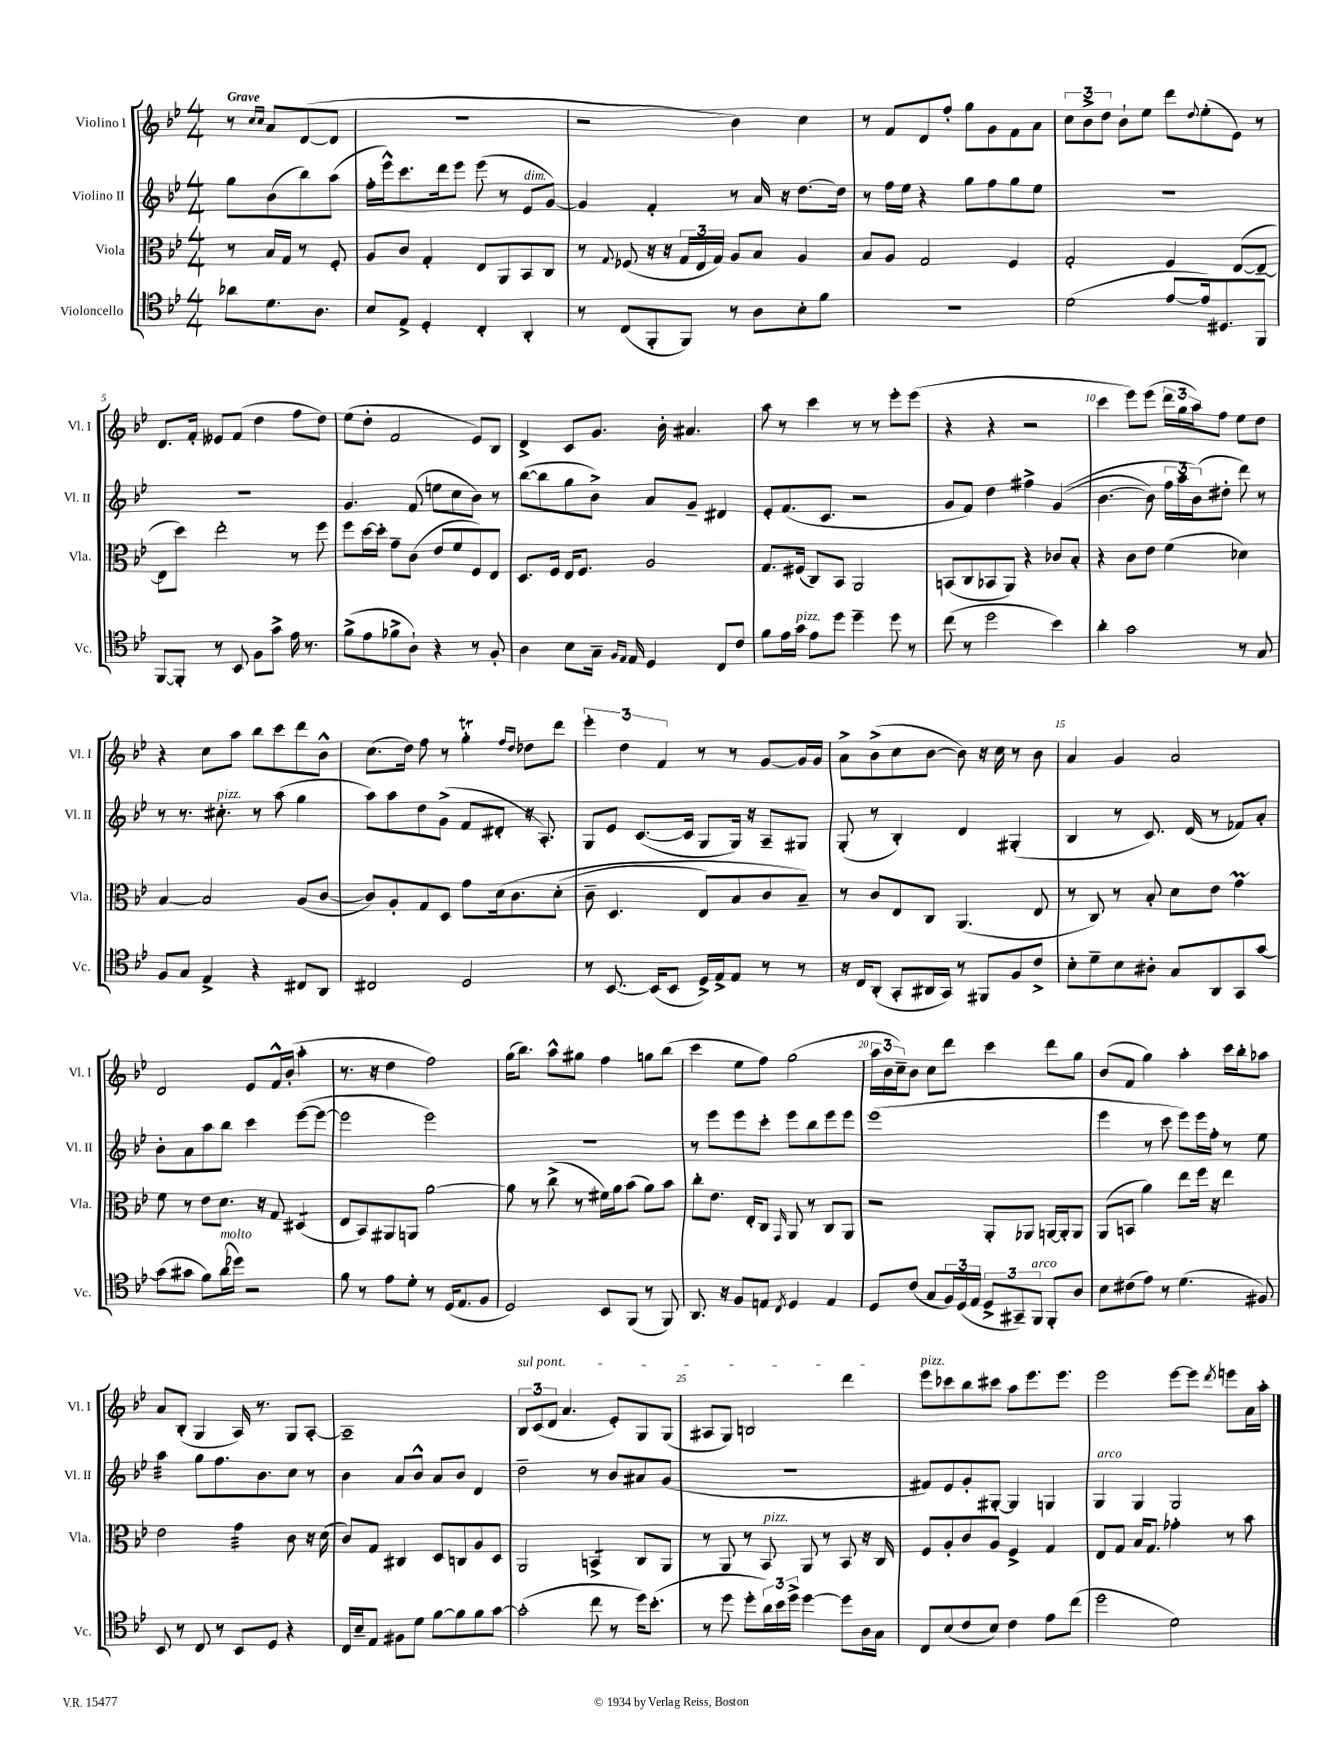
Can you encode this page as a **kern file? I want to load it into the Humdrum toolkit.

**kern	**kern	**kern	**kern
*staff4	*staff3	*staff2	*staff1
*clefC4	*clefC3	*clefG2	*clefG2
*k[b-e-]	*k[b-e-]	*k[b-e-]	*k[b-e-]
*M4/4	*M4/4	*M4/4	*M4/4
8a-\L	8r	8gg\L	8r
.	.	.	16qqcc/LL
.	.	.	16qqcc/JJ
8.d\	16B-/LL	(8b-\	8a/L
.	16G/JJ	.	.
.	8r	8bb-\)	([8d/
8.A\J	.	.	.
.	8F'/	(8aa\J	8d/]J
=	=	=	=
8B-/L	8A/L	16ff'\LL	1r
.	.	16eee-^^\J)	.
8E-^/J	8c/J	8.ccc\	.
4D'/	4G'/	.	.
.	.	16ddd\k	.
.	.	8eee-\J	.
4C'/	8E-/L	(8eee-\	.
.	8AA/	8r	.
4AA'/	8BB-/	8e-/L	.
.	8C/J	[8g/J)	.
=	=	=	=
8r	8r	4g/]	2r
.	8qqG/	.	.
(8C/L	(8F-/	.	.
8FF'/	16r	4f'/	.
.	16r	.	.
8FF/J)	24G/LL	.	.
.	24E-/	.	.
.	24G/JJ)	.	.
8r	8A/L	8r	4b-\)
8A\L	8B-/J	16a/	.
.	.	16r	.
8B-'\	4A/	[8.dd\L	4cc\
8f\J	.	.	.
.	.	16dd\]Jk	.
=	=	=	=
1r	8B-/L	8r	8r
.	8A/J	16ff\LL	8f/L
.	.	16ee-\JJ	.
.	2G/	4r	8d/
.	.	.	8ff'/J
.	.	8gg\L	8gg\L
.	.	8ff\	8g\
.	4F/	8gg\	8f\
.	.	8ee-\J	8a\J
=	=	=	=
(2d\	2G'/	1r	12cc\L
.	.	.	12b-^\
.	.	.	12dd\J
.	.	.	8b-`\L
.	.	.	8ee-\J
[8e-/L	4F/	.	8ddd\L
.	.	.	8qqdd/
16e-/]k)	.	.	(8ee-'\
8.D#/	.	.	.
.	([8E-/L	.	8e-\J)
8FF/J	8E-~/_J	.	8r
=	=	=	=
[8FF/L	8E-\]L	1r	8.d/L
8FF'/]J	8dd\J)	.	.
.	.	.	16f'/Jk
8r	2ee-'\	.	8e--/L
8BB-/	.	.	(8f/J
8F\L	.	.	4dd\
8g^\J	.	.	.
16e-\	8r	.	8ff\L
8.r	.	.	.
.	8ff\	.	8dd\J)
=	=	=	=
(8f^\L	8ff\L	4.g/	(8ee-\L
8e-\	[16dd\L	.	8dd'\J
.	16dd'\]JJ	.	.
8f-^\	8g~\L	.	2f/
8A`\J)	(8c\J	(8f/	.
4r	8e-/L	8ee\L	.
.	8f/	8cc\	.
8r	8F/)	8b-\J)	8e-/L)
8F'/	8E-/J	8r	8B-/J
=	=	=	=
4A\	8.D/L	([8bb-\L	4d^/
.	.	8bb-\]	.
.	16F/Jk	.	.
8B-\L	16E-/LK	8gg\	8c/L
.	8.F/J	.	.
16G~\Jk	.	8b-^\J)	8.g/J
16qqF/LL	.	.	.
16qqE-/JJ	.	.	.
16E-/	.	.	.
4D/	2A/	8a/L	.
.	.	.	16b-'\
.	.	8g~/J	4.a#/
8C/L	.	4d#/	.
8c/J	.	.	.
=	=	=	=
8f\L	8.G/L	8e-'/L	8aa\
16e-\L	.	(8.f/	8r
16g\JJ	(16F#/Jk	.	.
8e-\L	8C/L)	.	4ccc\
.	.	8.c/J	.
8dd\J	8BB-/J	.	.
4dd~\	2AA/	2r	8r
.	.	.	8r
8dd\	.	.	8eee-'\L
8r	.	.	(8eee-\J
=	=	=	=
(8cc\	(8BB/L	8g/L	4r
8r	8C/	8f/J)	.
2dd\	8BB-/	4dd\	4r
.	8AA/J)	.	.
.	4r	4ff#^\	2r
4b-\)	8c-/L	&((4g/	.
.	8B-'/J	.	.
=	=	=	=
4a'\	4r	[4.b-\	4ccc\
2g\	8c\L	.	8eee-\L)
.	8e-\J	8b-\])	(8eee-\J
.	(4f\	24ff\LL	24ddd\LL
.	.	24aa\	24gg\
.	.	(24b-\J&)	24aa\J)
.	.	8dd#'\J	8ff\J
8r	4d-\)	8ddd\)	8ee-\L
8G/	.	8r	8dd\J
=	=	=	=
8F/L	[4B-/	8r	4r
8G/J	.	8.r	.
4E-^/	2B-/]	.	8cc\L
.	.	8.cc#'\	.
.	.	.	8aa\J
4r	.	8r	8bb-\L
.	.	(8aa\	8ccc\
8C#/L	(8A/L	4gg\	8ddd\
8AA/J	[8c/J	.	8b-^^\J
=	=	=	=
2C#/	8c/]L)	8aa\L)	(8.cc\L
.	8A'/	8aa\	.
.	.	.	16dd\Jk)
.	8G/	8dd\	8ff\
.	8D/J	(8g^\J	8r
2D/	8g\L	8f/L	4gg'\
.	&(16d\k	8d#'/J	.
.	8.c\	.	.
.	.	.	16qqff/LL
.	.	.	16qqdd/JJ
.	.	16r	8dd-\L
.	.	8.A'/)	.
.	(8d'\J	.	8ddd\J
=	=	=	=
8r	8c~\	8G/L	6eee-'\
[8.BB-/	4.D/	8e-/J	.
.	.	.	6dd\
.	.	([8.c/L	.
(16BB-/]LK	.	.	.
.	.	.	6f/
8BB-/J	.	.	.
.	.	16c/]Jk	.
16D^/LL)	8E-/L)	8G/L	8r
16E-^/J	.	.	.
8E-/J	8B-/	16G/Jk)	8r
.	.	16r	.
8r	8c/	8A~/L	[8g/L
8r	8B-~/J&)	8G#/J	16g/]L
.	.	.	16g/JJ
=	=	=	=
16r	8r	(8G'/	8a^\L
16C/LK	.	.	.
(8AA'/J	8c/L	8r	(8b-^\
8GG'/L	8E-/	4B-'/)	8cc\
16AA#/L	8C/J	.	[8b-\J
16GG/JJ)	.	.	.
8r	(4.AA/	4d/	8b-\])
8FF#/L	.	.	16r
.	.	.	16cc\
8F/	.	(4G#'/	8r
8c^/J	8E-/	.	8b-\
=	=	=	=
8B-'\L	8r	4B-/	4a/
8d~\	8C/)	.	.
8B-\	8r	8r	4g/
8A#'\J	8B-'/	8.c/)	.
8G/L	8d\L	.	2a/
.	.	(16d/	.
8AA/	8e-\J	8r	.
8GG/	4g\	8f-/L)	.
[8g/J	.	8a'/J	.
=	=	=	=
(8g\]L	8f\	8b-'\L	2d/
8g#\J	8r	8a\	.
8f\L)	8e-\L	8aa\	.
(16a\L	8.d\J	8bb-\J	.
16dd-\JJ)	.	.	.
2r	.	4ccc\	8e-/L
.	16r	.	.
.	8G/	.	16f^^/L
.	.	.	(16b-'/JJ
.	(4D#/	([8eee-\L	4aa'\
.	.	8eee-\_J	.
=	=	=	=
8f\	8E-/L	2eee-\]	8.r
8r	8BB-/)	.	.
.	.	.	16r
8e-\L	8AA#/	.	4dd\
8d'\J	8AA/J	.	.
8r	[2a\	2eee-\)	2ff\)
(16D/LK	.	.	.
8.E-/	.	.	.
8F/J	.	.	.
=	=	=	=
2D/)	8a\]	1r	(16gg\LK
.	.	.	8.bb-\J)
.	8r	.	.
.	(8cc^\	.	8aa^^\L
.	8r	.	8gg#\J
8BB-/L	16f#\LL)	.	4ff\
.	16a\J	.	.
(8FF/J	(8b-\J	.	.
8r	8a\L)	.	8gg\L
8FF/)	8b-\J	.	(8bb-\J
=	=	=	=
8.AA/	8cc'\L	8r	4ccc\
.	8.e-\J	8eee-\L	.
16r	.	.	.
8F/L	.	8eee-\	8ee-\L
.	16E-'/LK	.	.
8E/J	8C/J	8ccc'\J	8ff\J)
8qC/	16qqGG/	.	.
4D/	8AA/	8eee-\L	(2gg\
.	8r	8bb-\	.
4E/	8C/L	8eee-\	.
.	8AA/J	8eee-\J	.
=	=	=	=
8D/L	2r	(1eee-	24aa\LL
.	.	.	24b-\
.	.	.	24cc~\J)
(8c/J	.	.	8b-\J
8G/L	.	.	8cc\L
24F/L)	.	.	8ddd\J
(24D/	.	.	.
24E-/JJ	.	.	.
12D^/L	8AA'/L	.	4ccc\
12GG#~/)	.	.	.
.	8AA-/J	.	.
12FF/J	.	.	.
8FF'/L	[16AA/LL	.	8ddd\L
.	16AA'/]J	.	.
8A/J	8AA/J	.	8gg\J
=	=	=	=
8B-\L	(8AA/L	4eee-\	(8b-/L
(8c#\	8BB/J	.	8f/J
8e-\J)	4a\)	8r	4gg\)
8r	.	8ccc\	.
(4.d\	8ee-\L	8eee-\L)	4aa'\
.	16ff\Jk	16eee-\L	.
.	16r	16ff'\JJ	.
.	4ee-\	8r	16ccc\LL
.	.	.	16bb-'\J
8F#/)	.	8ee-\	8aa-\J
=	=	=	=
8BB-/	2e-\	4aa\	8a/L
8r	.	.	(8B-'/J
8C/	.	8gg\L	4G/
8r	.	8.ff\	.
8BB-/L	4g\	.	16A/)
.	.	8.b-\	8.r
8D/J	.	.	.
4r	8c\	8cc\J	8G/L
.	16r	8r	[8A'/J
.	(16d\	.	.
=	=	=	=
16C/LL	8c/L)	4b-\	1A~]
16B-~/J	.	.	.
8E-/J	8G/J	.	.
8F#\L	4C#/	8a/L	.
8d\J	.	8b-^^/J	.
[8f\L	8D/L	8a/L	.
8f\]	8C/	8b-/J	.
8f\	8A/	4d/	.
[8g\J	8D/J	.	.
=	=	=	=
(2g'\]	2AA/	2dd~\	12B-/L
.	.	.	(12c/
.	.	.	12d/J
.	.	.	4.a/
8cc\	4BB^/	8r	.
8r	.	8b-/L	8e-'/L)
16dd\LK)	8C/L	8a#/	8G/
(8.b-'\J	.	.	.
.	8AA/J	(8g/J	(8G/J
=	=	=	=
8r	8r	1r	8A#/L
8dd\	8AA/	.	8G/J)
8dd'\L	8r	.	2B/
24a\L)	8BB-/	.	.
24b-\	.	.	.
24dd^\JJ	.	.	.
[4dd\	8AA/	.	.
.	8r	.	.
8dd\]L	8BB-/	.	4ddd\
16A\L	16r	.	.
16G\JJ	16C/	.	.
=	=	=	=
8C/L	8F/L	8f#/L)	8eee-\L
(8B-/	8A'/	8e-/	8ccc-\
8c/	8c/	8g'/	8bb-\
8B-/J)	8A/J	[8G#'/J	8ccc#\J
4c\	4F^/	4G#/]	8aa\L
.	.	.	8.eee-\
8e-\L	4G/	4G/	.
.	.	.	8.eee-\J
(8cc\J	.	.	.
=	=	=	=
2dd\	8E-/L	4G/	2eee-\
.	8G/J	.	.
.	16B-/LK	4G/	.
.	8.G/J	.	.
2d\)	4g-'\	2G/	[8eee-\L
.	.	.	8eee-\]J
.	.	.	8qddd/
.	8r	.	8eee\L
.	8b-\	.	16a\L
.	.	.	16aa'\JJ
==	==	==	==
*-	*-	*-	*-
